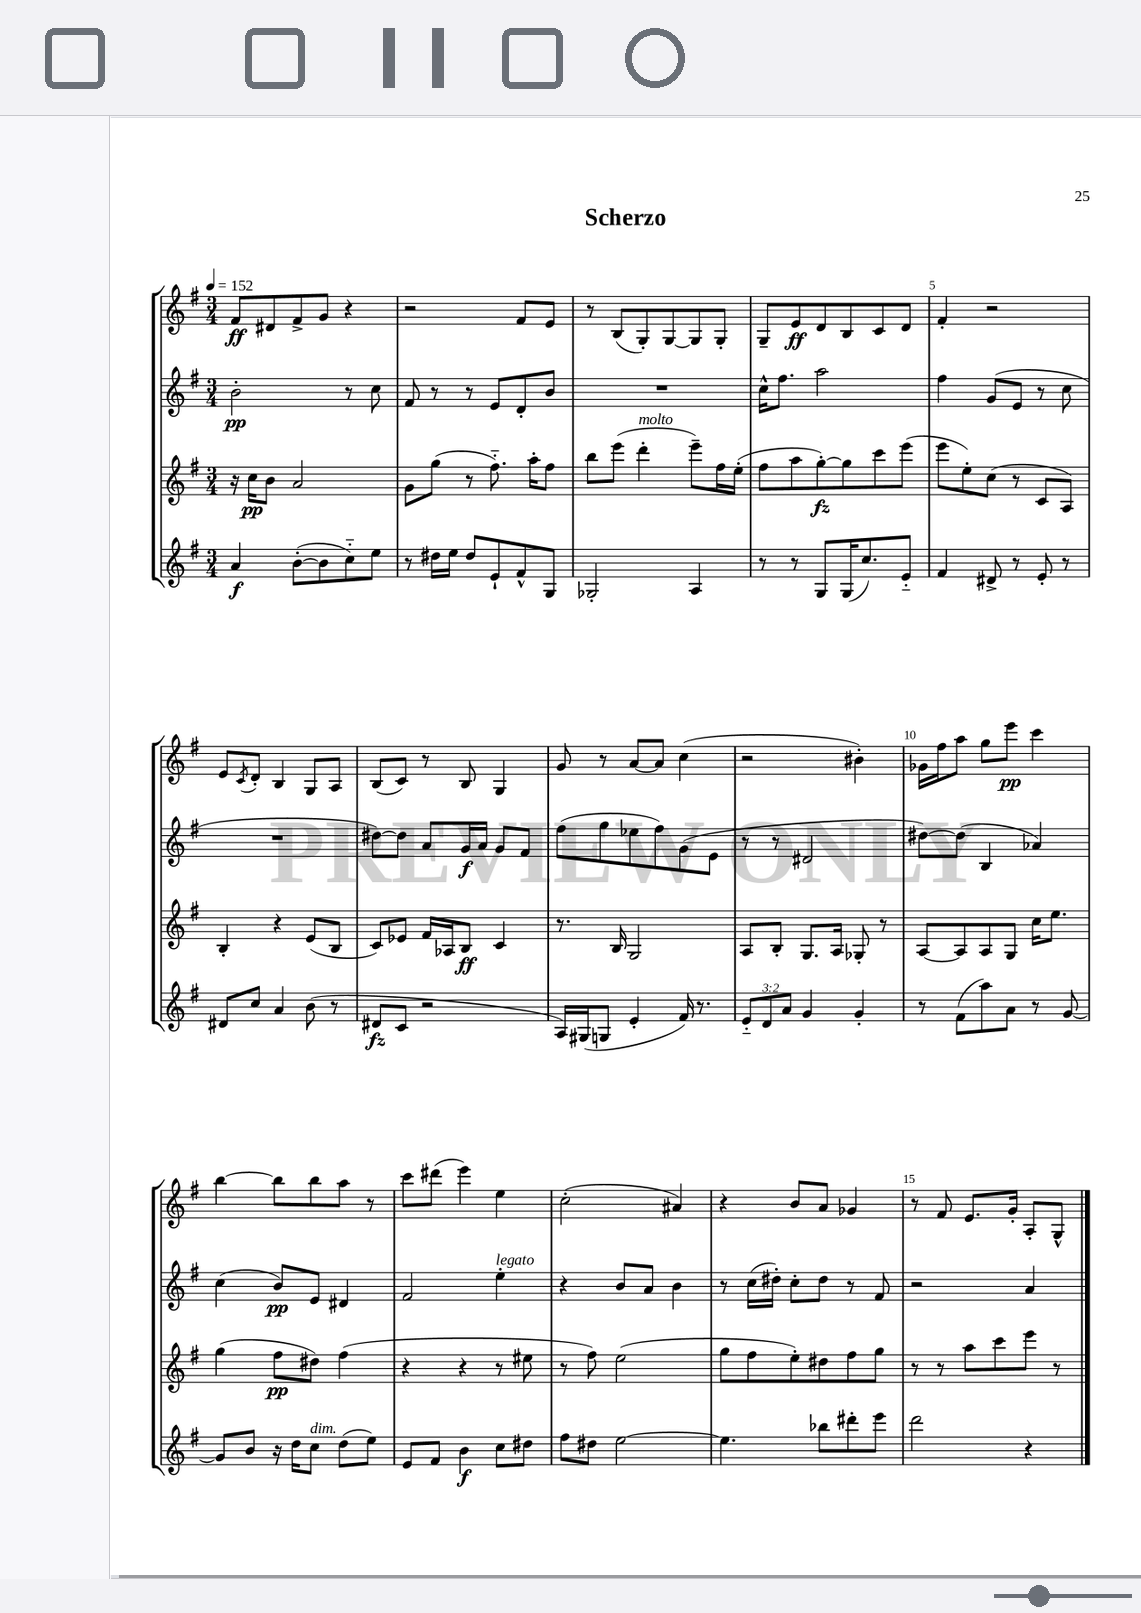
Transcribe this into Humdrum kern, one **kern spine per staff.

**kern	**dynam	**kern	**dynam	**kern	**dynam	**kern	**dynam
*part4	*part4	*part3	*part3	*part2	*part2	*part1	*part1
*staff4	*staff4	*staff3	*staff3	*staff2	*staff2	*staff1	*staff1
*clefG2	*	*clefG2	*	*clefG2	*	*clefG2	*
*k[f#]	*	*k[f#]	*	*k[f#]	*	*k[f#]	*
*M3/4	*	*M3/4	*	*M3/4	*	*M3/4	*
*MM152	*	*MM152	*	*MM152	*	*MM152	*
=1	=1	=1	=1	=1	=1	=1	=1
4a/	f	16r	.	2b'\	pp	8f#/L	ff
.	.	16cc\KL	pp	.	.	.	.
.	.	8b\J	.	.	.	8d#X/	.
([8b'\L	.	2a/	.	.	.	8f#^/	.
8b\]	.	.	.	.	.	8g/J	.
8cc\)	.	.	.	8r	.	4r	.
8ee\J	.	.	.	8cc\	.	.	.
=2	=2	=2	=2	=2	=2	=2	=2
8r	.	8g\L	.	8f#/	.	2r	.
16dd#X\LL	.	(8gg\J	.	8r	.	.	.
16ee\JJ	.	.	.	.	.	.	.
8dd#/L	.	8r	.	8r	.	.	.
8e`/	.	8.ff#\)	.	8e/L	.	.	.
8f#^^/	.	.	.	8d'/	.	8f#/L	.
.	.	16aa'\KL	.	.	.	.	.
8G/J	.	8ff#\J	.	8b/J	.	8e/J	.
=3	=3	=3	=3	=3	=3	=3	=3
2G-X'/	.	8bb\L	.	2.r	.	8r	.
.	.	(8eee\J	.	.	.	(8B/L	.
!	!	!LO:TX:a:i:t=molto	!	!	!	!	!
.	.	4ddd'\	.	.	.	8G'/)	.
.	.	.	.	.	.	[8G/	.
4A/	.	8eee~\L)	.	.	.	8G/]	.
.	.	16ff#\L	.	.	.	8G'/J	.
.	.	(16ee'\JJ	.	.	.	.	.
=4	=4	=4	=4	=4	=4	=4	=4
8r	.	8ff#\L	.	16cc^^\KL	.	8G~/L	.
.	.	.	.	8.ff#\J	.	.	.
8r	.	8aa\	.	.	.	8e/	ff
8G/L	.	[8gg'\)	fz	2aa\	.	8d/	.
(16G/K	.	8gg\]	.	.	.	8B/	.
8.cc/)	.	.	.	.	.	.	.
.	.	8ccc\	.	.	.	8c/	.
8e/J	.	(8eee\J	.	.	.	8d/J	.
=5	=5	=5	=5	=5	=5	=5	=5
4f#/	.	8eee\L	.	4ff#\	.	4f#'/	.
.	.	8ee'\)	.	.	.	.	.
8d#X^/	.	(8cc\J	.	(8g/L	.	2r	.
8r	.	8r	.	8e/J	.	.	.
8e'/	.	8c/L	.	8r	.	.	.
8r	.	8A/J)	.	8cc\	.	.	.
!!LO:LB:g=z
=6	=6	=6	=6	=6	=6	=6	=6
8d#X/L	.	4B'/	.	2.r	.	8e/L	.
.	.	.	.	.	.	8qc/	.
8cc/J	.	.	.	.	.	8d'/J	.
4a/	.	4r	.	.	.	4B/	.
(8b\	.	(8e/L	.	.	.	8G/L	.
8r	.	8B/J	.	.	.	8A/J	.
=7	=7	=7	=7	=7	=7	=7	=7
8d#X/L	fz	8c/L)	.	[8dd#X\L)	.	(8B/L	.
8c/J	.	8e-X/J	.	8dd#\J]	.	8c/J)	.
2r	.	16f#/LL	.	8a/L	.	8r	.
.	.	16A-X/J	.	.	.	.	.
.	.	8B/J	ff	16g/L	f	8B/	.
.	.	.	.	16a/JJ	.	.	.
.	.	4c/	.	8g/L	.	4G/	.
.	.	.	.	8f#/J	.	.	.
=8	=8	=8	=8	=8	=8	=8	=8
16A/LL)	.	8.r	.	(8ff#\L	.	8g/	.
(16G#X/J	.	.	.	.	.	.	.
8Gn/J	.	.	.	8gg\	.	8r	.
.	.	16B/	.	.	.	.	.
4e'/	.	2G/	.	8ee-X\	.	[8a/L	.
.	.	.	.	8ff#\)	.	8a/J]	.
16f#/)	.	.	.	(8g\	.	(4cc\	.
8.r	.	.	.	.	.	.	.
.	.	.	.	8e\J	.	.	.
=9	=9	=9	=9	=9	=9	=9	=9
12e/L	.	8A/L	.	8r	.	2r	.
12d/	.	.	.	.	.	.	.
.	.	8B'/J	.	8r	.	.	.
12a/J	.	.	.	.	.	.	.
4g/	.	8.G/L	.	2d#X/	.	.	.
.	.	16A/Jk	.	.	.	.	.
4g'/	.	8G-X'/	.	.	.	4b#X'\)	.
.	.	8r	.	.	.	.	.
=10	=10	=10	=10	=10	=10	=10	=10
8r	.	[8A/L	.	[8dd#X\L)	.	16g-X\LL	.
.	.	.	.	.	.	16ff#\J	.
(8f#\L	.	8A/]	.	(8dd#\J]	.	8aa\J	.
8aa\)	.	8A/	.	4B/	.	8gg\L	.
8a\J	.	8G/J	.	.	.	8eee\J	pp
8r	.	16cc\KL	.	4a-X/)	.	4ccc\	.
.	.	8.ee\J	.	.	.	.	.
[8g/	.	.	.	.	.	.	.
!!LO:LB:g=z
=11	=11	=11	=11	=11	=11	=11	=11
8g/L]	.	(4gg\	.	(4cc\	.	[4bb\	.
8b/J	.	.	.	.	.	.	.
16r	.	8ff#\L	pp	8b/L)	pp	8bb\L]	.
16dd\KL	.	.	.	.	.	.	.
!LO:TX:a:i:t=dim.	!	!	!	!	!	!	!
8cc\J	.	8dd#X\J)	.	8e/J	.	8bb\	.
(8dd\L	.	(4ff#\	.	4d#X/	.	8aa\J	.
8ee\J)	.	.	.	.	.	8r	.
=12	=12	=12	=12	=12	=12	=12	=12
8e/L	.	4r	.	2f#/	.	8ccc\L	.
8f#/J	.	.	.	.	.	(8ddd#X\J	.
4b\	f	4r	.	.	.	4eee\)	.
!	!	!	!	!LO:TX:a:i:t=legato	!	!	!
8cc\L	.	8r	.	4ee'\	.	4ee\	.
8dd#X\J	.	8ee#X\	.	.	.	.	.
=13	=13	=13	=13	=13	=13	=13	=13
8ff#\L	.	8r	.	4r	.	(2cc'\	.
8dd#X\J	.	8ff#\)	.	.	.	.	.
[2ee\	.	(2ee\	.	8b/L	.	.	.
.	.	.	.	8a/J	.	.	.
.	.	.	.	4b\	.	4a#X/)	.
=14	=14	=14	=14	=14	=14	=14	=14
4.ee\]	.	8gg\L	.	8r	.	4r	.
.	.	8ff#\	.	(16cc\LL	.	.	.
.	.	.	.	16dd#X'\JJ)	.	.	.
.	.	8ee'\)	.	8cc'\L	.	8b/L	.
8bb-X\L	.	8dd#X\	.	8dd#\J	.	8a/J	.
8ddd#X'\	.	8ff#\	.	8r	.	4g-X/	.
8eee\J	.	8gg\J	.	8f#/	.	.	.
=15	=15	=15	=15	=15	=15	=15	=15
2ddd\	.	8r	.	2r	.	8r	.
.	.	8r	.	.	.	8f#/	.
.	.	8aa\L	.	.	.	8.e/L	.
.	.	8ccc\	.	.	.	.	.
.	.	.	.	.	.	16g'/Jk	.
4r	.	8eee\J	.	4a/	.	8A'/L	.
.	.	8r	.	.	.	8G^^/J	.
==	==	==	==	==	==	==	==
*-	*-	*-	*-	*-	*-	*-	*-
